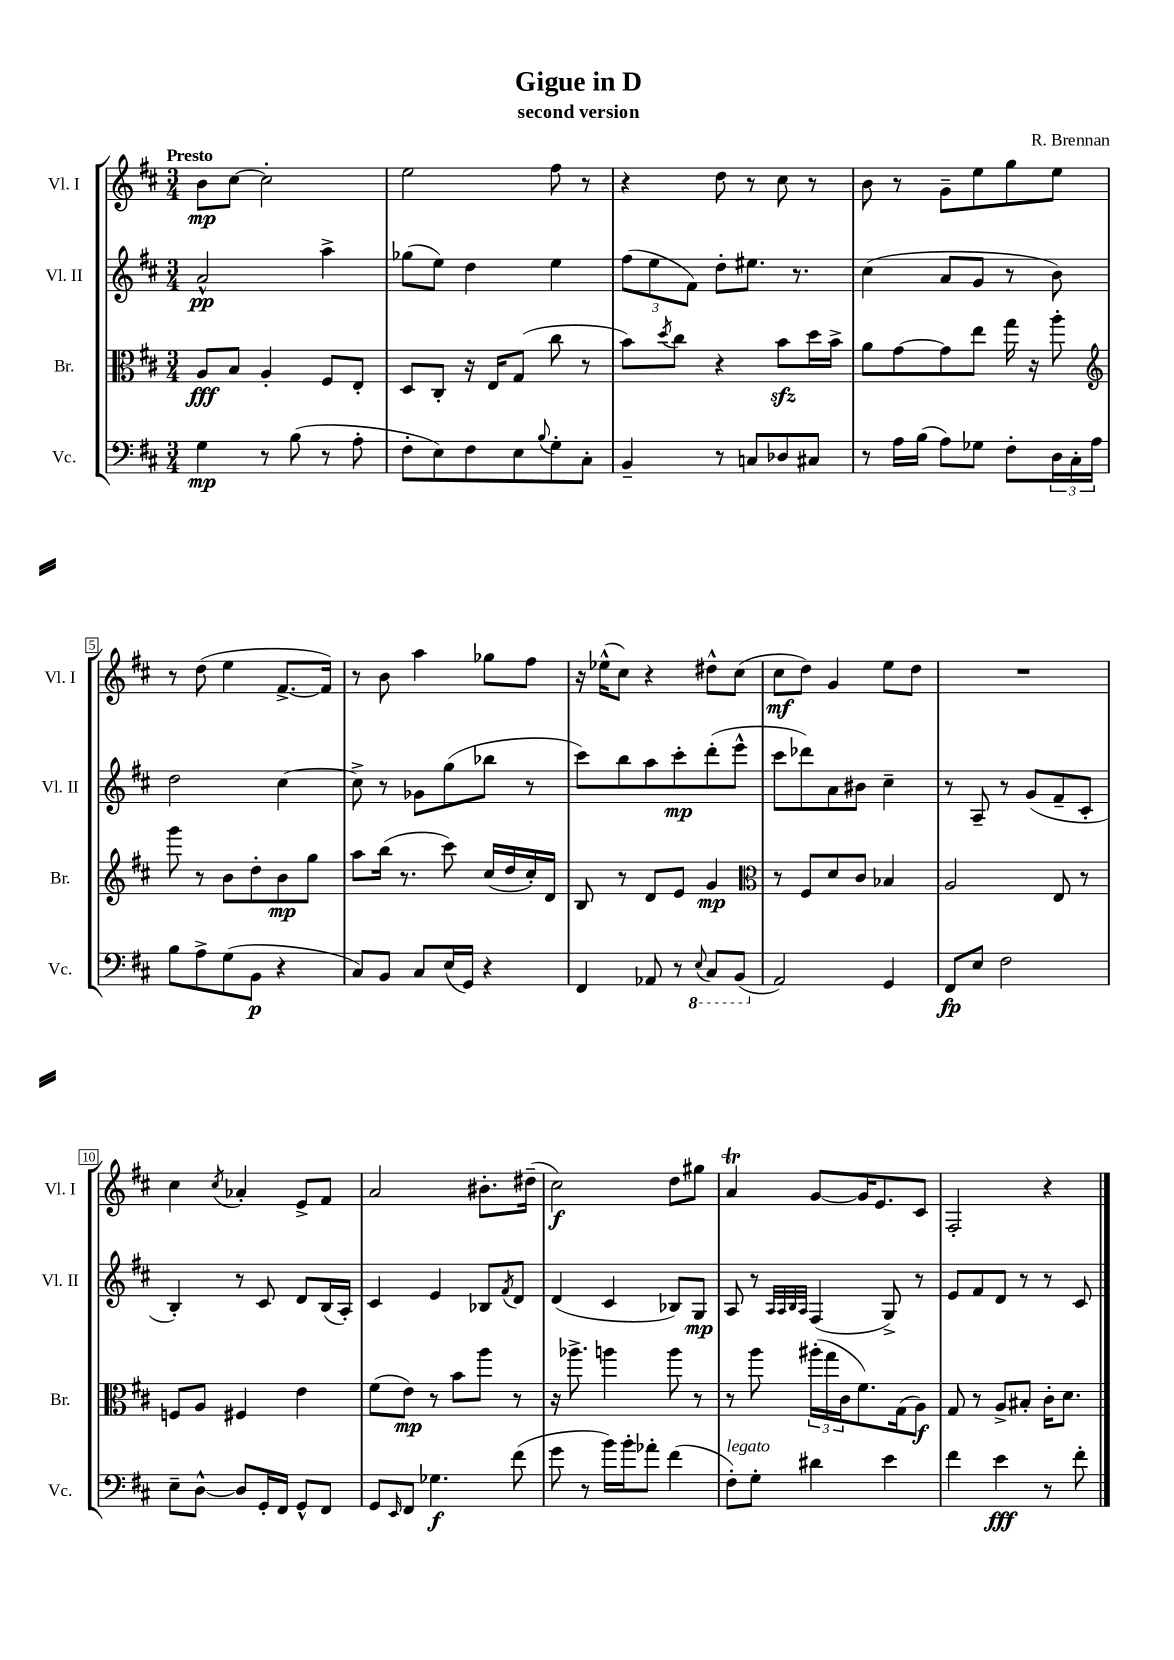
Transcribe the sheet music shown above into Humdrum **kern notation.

**kern	**kern	**kern	**kern
*staff4	*staff3	*staff2	*staff1
*clefF4	*clefC3	*clefG2	*clefG2
*k[f#c#]	*k[f#c#]	*k[f#c#]	*k[f#c#]
*M3/4	*M3/4	*M3/4	*M3/4
4G	8A	2a^^	8b
.	8B	.	[8cc#
8r	4A'	.	2cc#']
(8B	.	.	.
8r	8F#	4aa^	.
8A'	8E'	.	.
=	=	=	=
8F#'	8D	(8gg-	2ee
8E)	8C#'	8ee)	.
8F#	16r	4dd	.
.	16E	.	.
8E	(8G	.	.
8qqB	.	.	.
8G'	8cc#	4ee	8ff#
8C#'	8r	.	8r
=	=	=	=
4BB~	8b)	(12ff#	4r
.	.	12ee	.
.	8qdd	.	.
.	8cc#	.	.
.	.	12f#)	.
8r	4r	8dd'	8dd
8C	.	8.ee#	8r
8D-	8b	.	8cc#
.	.	8.r	.
8C#	16dd	.	8r
.	16b^	.	.
=	=	=	=
8r	8a	(4cc#	8b
16A	[8g	.	8r
(16B	.	.	.
8A)	8g]	8a	8g~
8G-	8ee	8g	8ee
8F#'	16gg	8r	8gg
.	16r	.	.
24D	8aa'	8b)	8ee
24C#'	.	.	.
24A	.	.	.
=	=	=	=
*	*clefG2	*	*
8B	8ggg	2dd	8r
8A^	8r	.	(8dd
(8G	8b	.	4ee
8BB	8dd'	.	.
4r	8b	[4cc#	[8.f#^
.	8gg	.	.
.	.	.	16f#])
=	=	=	=
8C#)	8aa	8cc#^]	8r
8BB	(16bb	8r	8b
.	8.r	.	.
8C#	.	8g-	4aa
(16E	8ccc#)	(8gg	.
16GG)	.	.	.
4r	(16cc#	8bb-	8gg-
.	16dd	.	.
.	16cc#')	8r	8ff#
.	16d	.	.
=	=	=	=
4FF#	8B	8ccc#)	16r
.	.	.	(16ee-^^
.	8r	8bb	8cc#)
8AA-	8d	8aa	4r
8r	8e	8ccc#'	.
8qqEE	.	.	.
8CC#	4g	(8ddd'	8dd#^^
(8BBB	.	8eee^^	(8cc#
=	=	=	=
*	*clefC3	*	*
2AA)	8r	8ccc#	8cc#
.	8F#	8ddd-)	8dd)
.	8d	8a	4g
.	8c#	8b#	.
4GG	4B-	4cc#~	8ee
.	.	.	8dd
=	=	=	=
8FF#	2A	8r	2.r
8E	.	8A~	.
2F#	.	8r	.
.	.	(8g	.
.	8E	8f#~	.
.	8r	8c#'	.
=	=	=	=
8E~	8F	4B')	4cc#
[8D^^	8A	.	.
.	.	.	8qcc#
8D]	4F#	8r	4a-'
16GG'	.	8c#	.
16FF#	.	.	.
8GG^^	4e	8d	8e^
8FF#	.	(16B	8f#
.	.	16A')	.
=	=	=	=
8GG	(8f#	4c#	2a
16qqEE	.	.	.
8FF#	8e)	.	.
4.G-	8r	4e	.
.	8b	.	.
.	8aa	8B-	8.b#'
.	.	8qf#	.
(8f#	8r	8d	.
.	.	.	(16dd#~
=	=	=	=
8g	16r	(4d	2cc#)
.	8.aa-^	.	.
8r	.	.	.
16b)	4aa	4c#	.
16b'	.	.	.
8a-'	.	.	.
(4f#	8aa	8B-)	8dd
.	8r	8G	8gg#
=	=	=	=
8F#')	8r	8A	4a
8G'	8aa	8r	.
.	.	32qqA	.
.	.	32qqA	.
.	.	32qqB	.
.	.	32qqA	.
4d#	(24aa#'	(4F#	[8g
.	24gg	.	.
.	24c#	.	.
.	8.f#)	.	16g]
.	.	.	8.e
4e	.	8G^)	.
.	(16G	.	.
.	8A)	8r	8c#
=	=	=	=
4f#	8G	8e	2F#'
.	8r	8f#	.
4e	8A^	8d	.
.	8B#'	8r	.
8r	16c#'	8r	4r
.	8.d	.	.
8f#'	.	8c#	.
==	==	==	==
*-	*-	*-	*-
